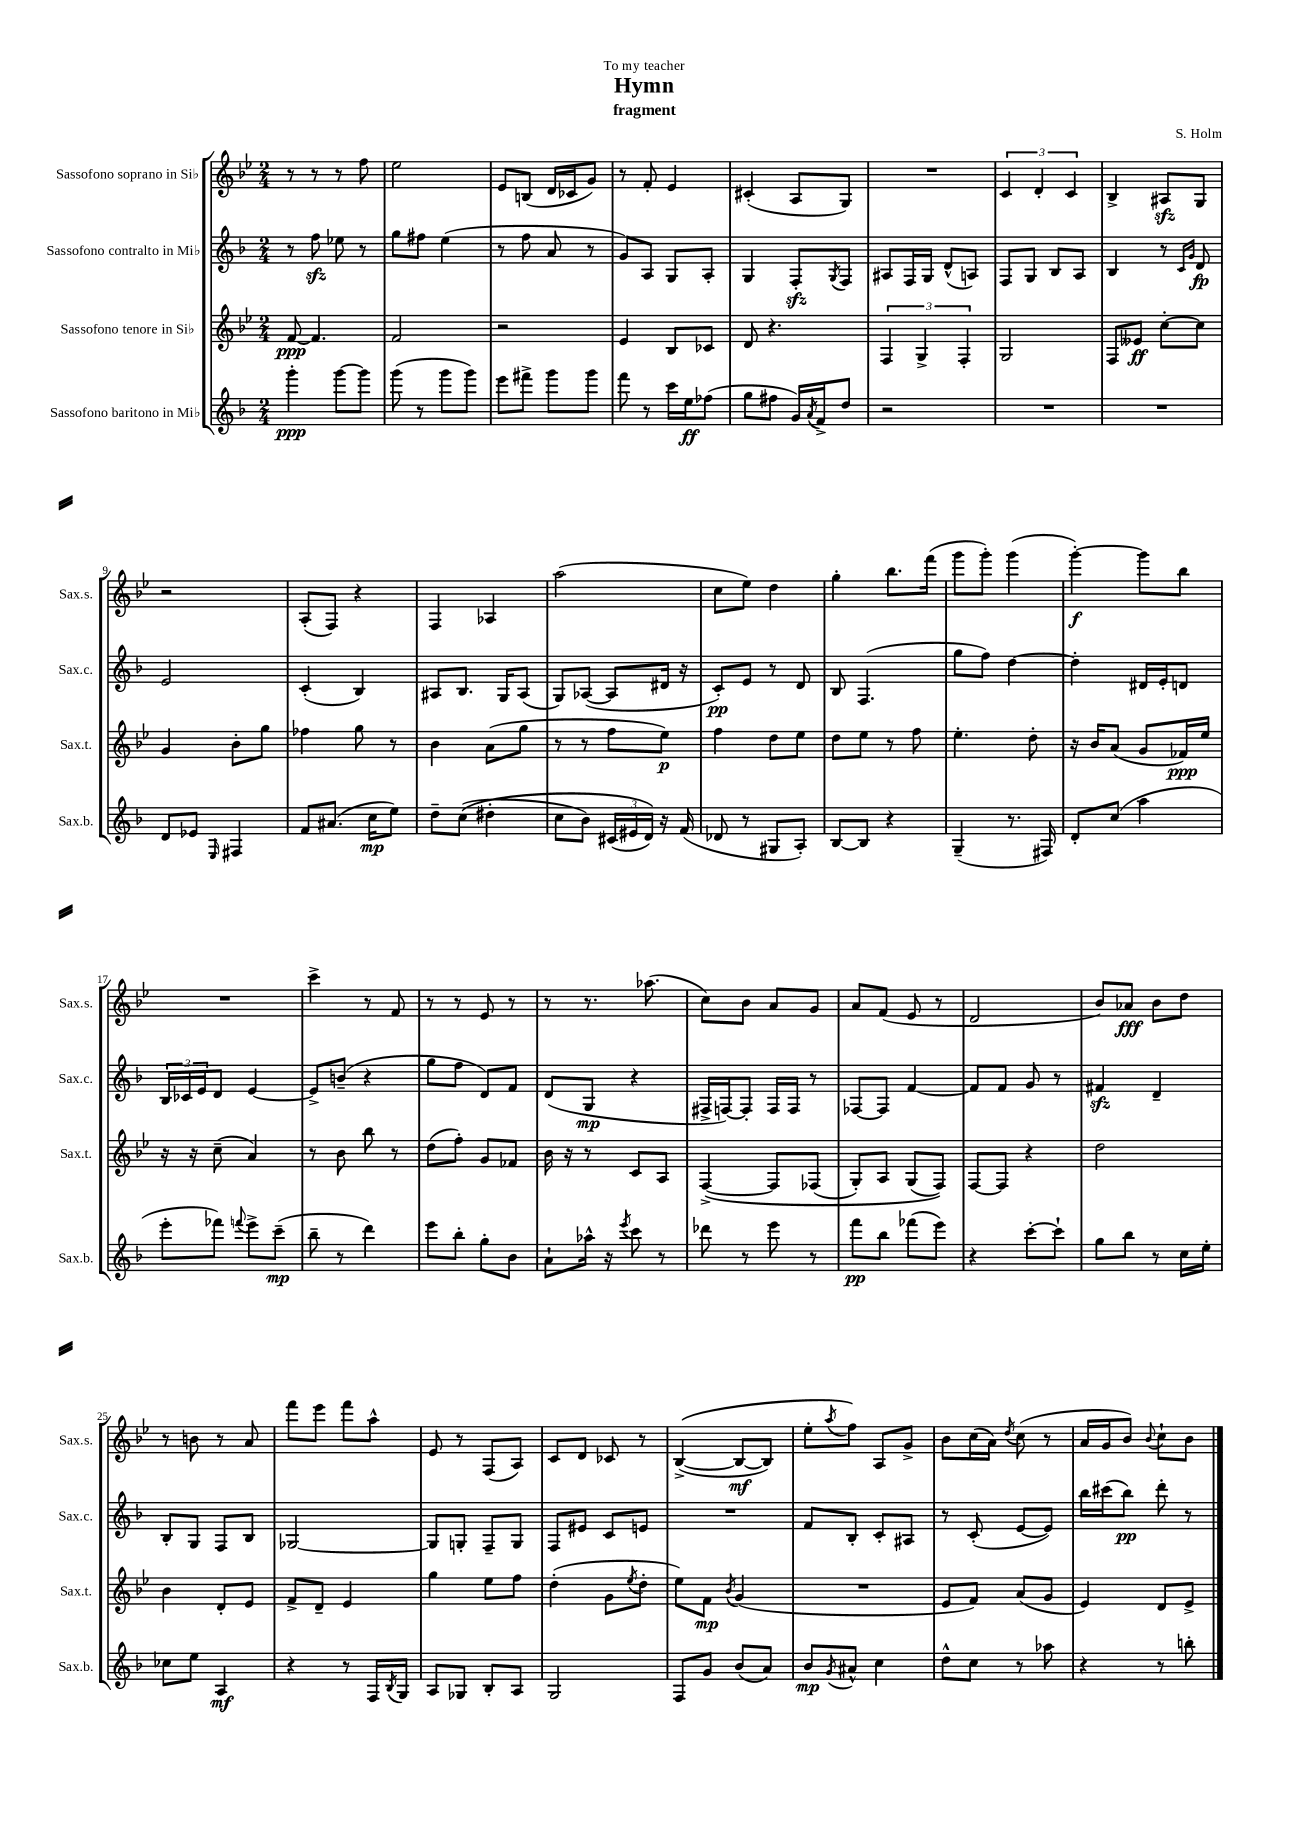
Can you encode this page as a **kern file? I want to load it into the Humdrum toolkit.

**kern	**dynam	**kern	**dynam	**kern	**dynam	**kern	**dynam
*part4	*part4	*part3	*part3	*part2	*part2	*part1	*part1
*staff4	*staff4	*staff3	*staff3	*staff2	*staff2	*staff1	*staff1
*I"Sassofono baritono in Mi♭	*	*I"Sassofono tenore in Si♭	*	*I"Sassofono contralto in Mi♭	*	*I"Sassofono soprano in Si♭	*
*I'Sax.b.	*	*I'Sax.t.	*	*I'Sax.c.	*	*I'Sax.s.	*
*clefG2	*	*clefG2	*	*clefG2	*	*clefG2	*
*k[b-]	*	*k[b-e-]	*	*k[b-]	*	*k[b-e-]	*
*M2/4	*	*M2/4	*	*M2/4	*	*M2/4	*
=1	=1	=1	=1	=1	=1	=1	=1
4ggg'\	ppp	[8f/	ppp	8r	.	8r	.
.	.	4.f/]	.	8ffzz\	.	8r	.
[8ggg\L	.	.	.	8ee-X\	.	8r	.
8ggg\J]	.	.	.	8r	.	8ff\	.
=2	=2	=2	=2	=2	=2	=2	=2
(8ggg\	.	2f/	.	8gg\L	.	2ee-\	.
8r	.	.	.	8ff#X\J	.	.	.
8ggg\L	.	.	.	(4ee\	.	.	.
8ggg\J)	.	.	.	.	.	.	.
=3	=3	=3	=3	=3	=3	=3	=3
8eee\L	.	2r	.	8r	.	8e-/L	.
8fff#X^\J	.	.	.	8ff\	.	(8Bn/J	.
8ggg\L	.	.	.	8a/	.	16d/LL	.
.	.	.	.	.	.	16c-X/J	.
8ggg\J	.	.	.	8r	.	8g/J)	.
=4	=4	=4	=4	=4	=4	=4	=4
8fff\	.	4e-/	.	8g/L)	.	8r	.
8r	.	.	.	8A/J	.	8f'/	.
16ccc\LL	.	8B-/L	.	8G/L	.	4e-/	.
16ee\J	ff	.	.	.	.	.	.
(8ff-X\J	.	8c-X/J	.	8A'/J	.	.	.
=5	=5	=5	=5	=5	=5	=5	=5
8gg\L	.	8d/	.	4G/	.	(4c#X'/	.
8ff#X\J	.	4.r	.	.	.	.	.
16g/LL)	.	.	.	8Fzz'/L	.	8A/L	.
8qa/	.	.	.	.	.	.	.
16f^/J	.	.	.	.	.	.	.
.	.	.	.	8qG/	.	.	.
8dd/J	.	.	.	8F/J	.	8G/J)	.
=6	=6	=6	=6	=6	=6	=6	=6
2r	.	6F/	.	8A#X/L	.	2r	.
.	.	.	.	16F/L	.	.	.
.	.	6G^/	.	.	.	.	.
.	.	.	.	16G/JJ	.	.	.
.	.	.	.	(8d^^/L	.	.	.
.	.	6F'/	.	.	.	.	.
.	.	.	.	8An/J)	.	.	.
=7	=7	=7	=7	=7	=7	=7	=7
2r	.	2G/	.	8F/L	.	6c/	.
.	.	.	.	8G/J	.	.	.
.	.	.	.	.	.	6d'/	.
.	.	.	.	8B-/L	.	.	.
.	.	.	.	.	.	6c/	.
.	.	.	.	8A/J	.	.	.
=8	=8	=8	=8	=8	=8	=8	=8
2r	.	8F/L	.	4B-/	.	4B-^/	.
.	.	8e--X/J	ff	.	.	.	.
.	.	[8cc'\L	.	8r	.	8A#Xzz/L	.
.	.	.	.	16qqc/LL	.	.	.
.	.	.	.	16qqg/JJ	.	.	.
.	.	8cc\J]	.	8d/	fp	8G/J	.
!!LO:LB:g=z
=9	=9	=9	=9	=9	=9	=9	=9
8d/L	.	4g/	.	2e/	.	2r	.
8e-X/J	.	.	.	.	.	.	.
16qqE/	.	.	.	.	.	.	.
4F#X/	.	8b-'\L	.	.	.	.	.
.	.	8gg\J	.	.	.	.	.
=10	=10	=10	=10	=10	=10	=10	=10
8f/L	.	4ff-X\	.	(4c'/	.	(8A'/L	.
(8.a#X/J	.	.	.	.	.	8F/J)	.
.	.	8gg\	.	4B-/)	.	4r	.
16cc\KL	mp	.	.	.	.	.	.
8ee\J)	.	8r	.	.	.	.	.
=11	=11	=11	=11	=11	=11	=11	=11
8dd~\L	.	4b-\	.	8A#X/L	.	4F/	.
((8cc\J	.	.	.	8.B-/J	.	.	.
4dd#X'\	.	(8a\L	.	.	.	4A-X/	.
.	.	.	.	16G/KL	.	.	.
.	.	8gg\J	.	(8A#/J	.	.	.
=12	=12	=12	=12	=12	=12	=12	=12
8cc\L	.	8r	.	8G/L)	.	(2aa\	.
8b-\J)	.	8r	.	([8A-X/J	.	.	.
(24c#X/LL	.	8ff\L	.	8A-/L]	.	.	.
24e#X/	.	.	.	.	.	.	.
24d/JJ))	.	.	.	.	.	.	.
16r	.	8ee-\J)	p	16d#X/Jk	.	.	.
(16f/	.	.	.	16r	.	.	.
=13	=13	=13	=13	=13	=13	=13	=13
8d-X/	.	4ff\	.	8c'/L)	pp	8cc\L	.
8r	.	.	.	8e/J	.	8ee-\J)	.
8G#X/L	.	8dd\L	.	8r	.	4dd\	.
8A'/J)	.	8ee-\J	.	8d/	.	.	.
=14	=14	=14	=14	=14	=14	=14	=14
[8B-/L	.	8dd\L	.	8B-/	.	4gg'\	.
8B-/J]	.	8ee-\J	.	(4.F/	.	.	.
4r	.	8r	.	.	.	8.bb-\L	.
.	.	8ff\	.	.	.	.	.
.	.	.	.	.	.	(16fff\Jk	.
=15	=15	=15	=15	=15	=15	=15	=15
(4G~/	.	4.ee-'\	.	8gg\L	.	8ggg\L	.
.	.	.	.	8ff\J)	.	8ggg'\J)	.
8.r	.	.	.	[4dd\	.	(4ggg\	.
.	.	8dd'\	.	.	.	.	.
16F#X/)	.	.	.	.	.	.	.
=16	=16	=16	=16	=16	=16	=16	=16
8d'/L	.	16r	.	4dd'\]	.	[4ggg'\)	f
.	.	16b-/KL	.	.	.	.	.
(8cc/J	.	(8a/J	.	.	.	.	.
4aa\	.	8g/L	.	16d#X/LL	.	8ggg\L]	.
.	.	.	.	16e'/J	.	.	.
.	.	16f-X/L)	ppp	8dn/J	.	8bb-\J	.
.	.	16ee-/JJ	.	.	.	.	.
!!LO:LB:g=z
=17	=17	=17	=17	=17	=17	=17	=17
8eee'\L	.	16r	.	24B-/LL	.	2r	.
.	.	.	.	24c-X/	.	.	.
.	.	16r	.	.	.	.	.
.	.	.	.	24e/J	.	.	.
8fff-X\J)	.	(8cc~\	.	8d/J	.	.	.
8qqfffn/	.	.	.	.	.	.	.
8eee^\L	.	4a/)	.	[4e/	.	.	.
(8ccc~\J	mp	.	.	.	.	.	.
=18	=18	=18	=18	=18	=18	=18	=18
8bb-~\	.	8r	.	8e^/L]	.	4ccc^\	.
8r	.	8b-\	.	(8bn~/J	.	.	.
4ddd\)	.	8bb-\	.	4r	.	8r	.
.	.	8r	.	.	.	8f/	.
=19	=19	=19	=19	=19	=19	=19	=19
8eee\L	.	(8dd\L	.	8gg\L	.	8r	.
8bb-'\J	.	8ff'\J)	.	8ff\J	.	8r	.
8gg'\L	.	8g/L	.	8d/L)	.	8e-/	.
8b-\J	.	8f-X/J	.	8f/J	.	8r	.
=20	=20	=20	=20	=20	=20	=20	=20
8a`\L	.	16b-\	.	(8d/L	.	8r	.
.	.	16r	.	.	.	.	.
16aa-X^^\Jk	.	8r	.	8G/J	mp	8.r	.
16r	.	.	.	.	.	.	.
8qeee/	.	.	.	.	.	.	.
8ccc\	.	8c/L	.	4r	.	.	.
.	.	.	.	.	.	(8.aa-X\	.
8r	.	8A/J	.	.	.	.	.
=21	=21	=21	=21	=21	=21	=21	=21
8ddd-X\	.	([4F^/	.	16F#X^/LL	.	8cc\L)	.
.	.	.	.	[16Fn/J)	.	.	.
8r	.	.	.	8F'/J]	.	8b-\J	.
8eee\	.	8F/L]	.	16F/LL	.	8a/L	.
.	.	.	.	16F/JJ	.	.	.
8r	.	(8F-X/J	.	8r	.	8g/J	.
=22	=22	=22	=22	=22	=22	=22	=22
8fff\L	pp	8G'/L)	.	[8F-X/L	.	8a/L	.
8bb-\J	.	8A/J	.	8F-/J]	.	(8f/J	.
(8fff-X\L	.	(8G/L	.	[4f/	.	8e-/	.
8eee\J)	.	8F/J))	.	.	.	8r	.
=23	=23	=23	=23	=23	=23	=23	=23
4r	.	[8F/L	.	8f/L]	.	2d/	.
.	.	8F/J]	.	8f/J	.	.	.
[8ccc'\L	.	4r	.	8g/	.	.	.
8ccc`\J]	.	.	.	8r	.	.	.
=24	=24	=24	=24	=24	=24	=24	=24
8gg\L	.	2dd\	.	4f#Xzz/	.	8b-/L)	.
8bb-\J	.	.	.	.	.	8a-X/J	fff
8r	.	.	.	4d~/	.	8b-\L	.
16cc\LL	.	.	.	.	.	8dd\J	.
16ee'\JJ	.	.	.	.	.	.	.
!!LO:LB:g=z
=25	=25	=25	=25	=25	=25	=25	=25
8cc-X\L	.	4b-\	.	8B-'/L	.	8r	.
8ee\J	.	.	.	8G/J	.	8bn\	.
4A/	mf	8d'/L	.	8F/L	.	8r	.
.	.	8e-/J	.	8B-/J	.	8a/	.
=26	=26	=26	=26	=26	=26	=26	=26
4r	.	8f^/L	.	[2G-X/	.	8fff\L	.
.	.	8d~/J	.	.	.	8eee-\J	.
8r	.	4e-/	.	.	.	8fff\L	.
16F/LL	.	.	.	.	.	8aa^^\J	.
8qB-/	.	.	.	.	.	.	.
16G/JJ	.	.	.	.	.	.	.
=27	=27	=27	=27	=27	=27	=27	=27
8A/L	.	4gg\	.	8G-/L]	.	8e-/	.
8G-X/J	.	.	.	8Gn'/J	.	8r	.
8B-'/L	.	8ee-\L	.	8F~/L	.	(8F/L	.
8A/J	.	8ff\J	.	8G/J	.	8A/J)	.
=28	=28	=28	=28	=28	=28	=28	=28
2G/	.	(4dd'\	.	8F/L	.	8c/L	.
.	.	.	.	8e#X/J	.	8d/J	.
.	.	8g\L	.	8c/L	.	8c-X/	.
.	.	8qee-/	.	.	.	.	.
.	.	8dd'\J	.	8en/J	.	8r	.
=29	=29	=29	=29	=29	=29	=29	=29
8F/L	.	8ee-\L)	.	2r	.	(([4B-^/	.
8g/J	.	8f\J	mp	.	.	.	.
.	.	8qb-/	.	.	.	.	.
(8b-/L	.	(4g/	.	.	.	8B-/L_	mf
8a/J)	.	.	.	.	.	8B-/J])	.
=30	=30	=30	=30	=30	=30	=30	=30
8b-/L	mp	2r	.	8f/L	.	8ee-'\L	.
8qg/	.	.	.	.	.	8qaa/	.
8a#X^^/J	.	.	.	8B-'/J	.	8ff\J)	.
4cc\	.	.	.	8c'/L	.	8A/L	.
.	.	.	.	8A#X/J	.	8g^/J	.
=31	=31	=31	=31	=31	=31	=31	=31
8dd^^\L	.	8e-/L	.	8r	.	8b-\L	.
8cc\J	.	8f/J)	.	(8c'/	.	(16cc\L	.
.	.	.	.	.	.	16a\JJ)	.
.	.	.	.	.	.	8qdd/	.
8r	.	(8a/L	.	[8e/L	.	(8cc\	.
8aa-X\	.	8g/J	.	8e/J])	.	8r	.
=32	=32	=32	=32	=32	=32	=32	=32
4r	.	4e-/)	.	16bb-\LL	.	16a/LL	.
.	.	.	.	(16ccc#X\J	.	16g/J	.
.	.	.	.	8bb-\J)	pp	8b-/J)	.
.	.	.	.	.	.	8qqb-/	.
8r	.	8d/L	.	8ddd'\	.	8cc`\L	.
8bbn'\	.	8e-^/J	.	8r	.	8b-\J	.
==	==	==	==	==	==	==	==
*-	*-	*-	*-	*-	*-	*-	*-
